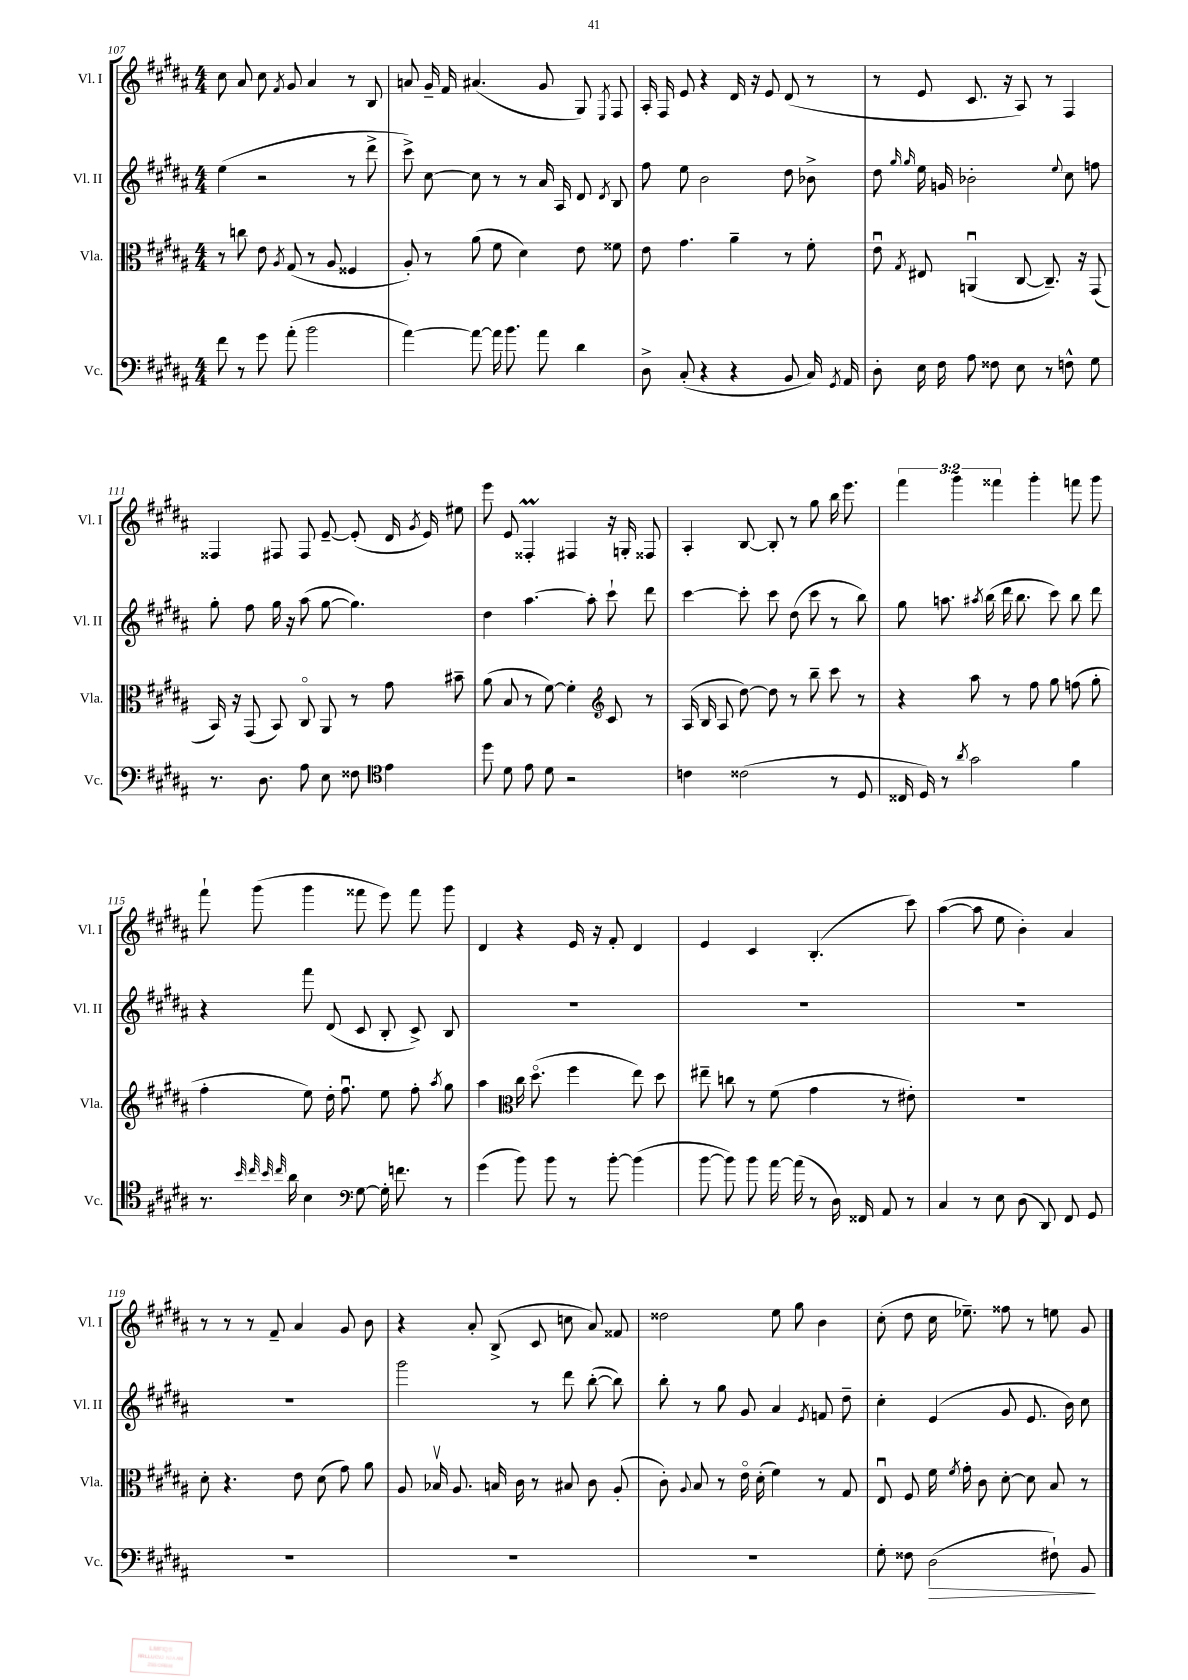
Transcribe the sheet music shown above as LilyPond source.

<<
\new StaffGroup <<
\new Staff = "s0" \with { instrumentName = "Vl. I" shortInstrumentName = "Vl. I" } {
    \clef treble \key b \major \numericTimeSignature \time 4/4 \override Staff.TupletNumber.text = #tuplet-number::calc-fraction-text
    \autoBeamOff cis''8 ais'8 cis''8 \acciaccatura { fis'8 } gis'8 ais'4 r8 b8 |
    a'8 gis'16-- fis'16 ais'4.( gis'8 gis8) \acciaccatura { e8 } fis8 |
    ais16-. fis16 e'8 r4 dis'16 r16 e'8 dis'8( r8 |
    r8 e'8 cis'8. r16 ais8) r8 fis4 |
    fisis4 fis8 fis8 e'8~-- e'8-.( dis'16 \acciaccatura { gis'8 } e'16) eis''8 |
    e'''8 e'8 fisis4-.\prall fis4 r16 g16-. fisis8 |
    ais4-. b8~ b8-. r8 gis''8 b''16 e'''8. |
    \tuplet 3/2 { fis'''4 gis'''4 fisis'''4 } gis'''4-. f'''8 gis'''8 |
    fis'''8-! gis'''8( gis'''4 fisis'''8 e'''8) fisis'''8 gis'''8 |
    dis'4 r4 e'16 r16 fis'8-. dis'4 |
    e'4 cis'4 b4.-.( cis'''8) |
    ais''4~( ais''8 e''8 b'4-.) ais'4 |
    r8 r8 r8 fis'8-- ais'4 gis'8 b'8 |
    r4 ais'8-. b8->( cis'8 c''8 ais'8) fisis'8 |
    disis''2 e''8 gis''8 b'4 |
    cis''8-.( dis''8 cis''16 ees''8.--) fisis''8 r8 e''8 gis'8 \bar "|." |
}
\new Staff = "s1" \with { instrumentName = "Vl. II" shortInstrumentName = "Vl. II" } {
    \clef treble \key b \major \numericTimeSignature \time 4/4
    \autoBeamOff e''4( r2 r8 dis'''8-> |
    cis'''8->) cis''8~ cis''8 r8 r8 ais'16 ais16 dis'8 \acciaccatura { dis'8 } b8 |
    fis''8 e''8 b'2 dis''8 bes'8-> |
    dis''8 \grace { gis''16 gis''16 } e''16 g'16 bes'2-. \appoggiatura { e''8 } cis''8 f''8 |
    gis''8-. fis''8 gis''16 r16 ais''8( gis''8~ gis''4.) |
    dis''4 ais''4.~ ais''8-. cis'''8-! dis'''8 |
    cis'''4~ cis'''8-. cis'''8 dis''8( cis'''8 r8 b''8) |
    gis''8 a''8. \acciaccatura { ais''8 } b''16( dis'''16 b''8. cis'''8) b''8 dis'''8 |
    r4 fis'''8 dis'8( cis'8 b8-. cis'8->) b8 |
    R1 |
    R1 |
    R1 |
    R1 |
    gis'''2 r8 dis'''8 b''8~-.( b''8) |
    b''8-. r8 gis''8 gis'8 ais'4 \acciaccatura { e'8 } f'8 dis''8-- |
    cis''4-. e'4( gis'8 e'8. b'16) cis''8 \bar "|." |
}
\new Staff = "s2" \with { instrumentName = "Vla." shortInstrumentName = "Vla." } {
    \clef alto \key b \major \numericTimeSignature \time 4/4
    \autoBeamOff r8 c''8 e'8 \acciaccatura { ais8 } gis8( r8 ais8 fisis4 |
    ais8-.) r8 ais'8( fis'8 dis'4) e'8 fisis'8 |
    e'8 gis'4. ais'4-- r8 fis'8-. |
    e'8\downbow \acciaccatura { gis8 } eis8 a,4\downbow( cis8~ cis8.--) r16 gis,8( |
    b,16) r16 gis,8( b,8) cis8\flageolet ais,8 r8 gis'8 bis'8-- |
    ais'8( b8 r8 fis'8~) fis'4-. \clef treble cis'8 r8 |
    ais16( b16 ais8 dis''8~) dis''8 r8 b''8-- cis'''8 r8 |
    r4 ais''8 r8 fis''8 gis''8 f''8( gis''8-. |
    fis''4-. e''8) dis''16-. fis''8.\downbow e''8 fis''8-. \acciaccatura { ais''8 } gis''8 |
    ais''4 \clef alto cis''16 dis''8.\flageolet( fis''4 e''8) dis''8 |
    eis''8-- c''8 r8 fis'8( gis'4 r8 eis'8-.) |
    R1 |
    dis'8-. r4. e'8 dis'8( gis'8) ais'8 |
    ais8 bes16\upbow ais8. b16 cis'16 r8 bis8 cis'8 ais8-.( |
    cis'8-.) \appoggiatura { ais8 } b8 r8 e'16\flageolet dis'16-.( fis'4) r8 gis8 |
    e8\downbow fis8 fis'16 \acciaccatura { fis'8 } gis'16-. cis'8 dis'8~-. dis'8 b8 r8 \bar "|." |
}
\new Staff = "s3" \with { instrumentName = "Vc." shortInstrumentName = "Vc." } {
    \clef bass \key b \major \numericTimeSignature \time 4/4
    \autoBeamOff fis'8 r8 gis'8 ais'8-.( b'2 |
    ais'4~) ais'8~ ais'16 b'8. ais'8 dis'4 |
    dis8-> cis8-.( r4 r4 b,8 cis16) \acciaccatura { gis,8 } ais,16 |
    dis8-. e16 fis16 ais8 fisis8 e8 r8 f8-^ gis8 |
    r8. dis8. ais8 e8 fisis8 \clef tenor e'4 |
    dis''8 dis'8 e'8 dis'8 r2 |
    c'4 cisis'2( r8 dis8 |
    cisis16 dis16) r8 \acciaccatura { ais'8 } gis'2 fis'4 |
    r8. \grace { b'32 cis''32 b'32 cis''32 } ais'16 b4 \clef bass gis8~ gis16-. f'8. r8 |
    gis'4( b'8) b'8 r8 b'8~-. b'4( |
    b'8~ b'8) b'8 ais'16~ ais'16( r8 dis16) fisis,16 ais,8 r8 |
    cis4 r8 e8 dis8( dis,8) fis,8 gis,8 |
    R1 |
    R1 |
    R1 |
    gis8-. fisis8 dis2\>( fis8-!) b,8\! \bar "|." |
}
>>
>>
\layout { \context { \Score currentBarNumber = #107 } }
